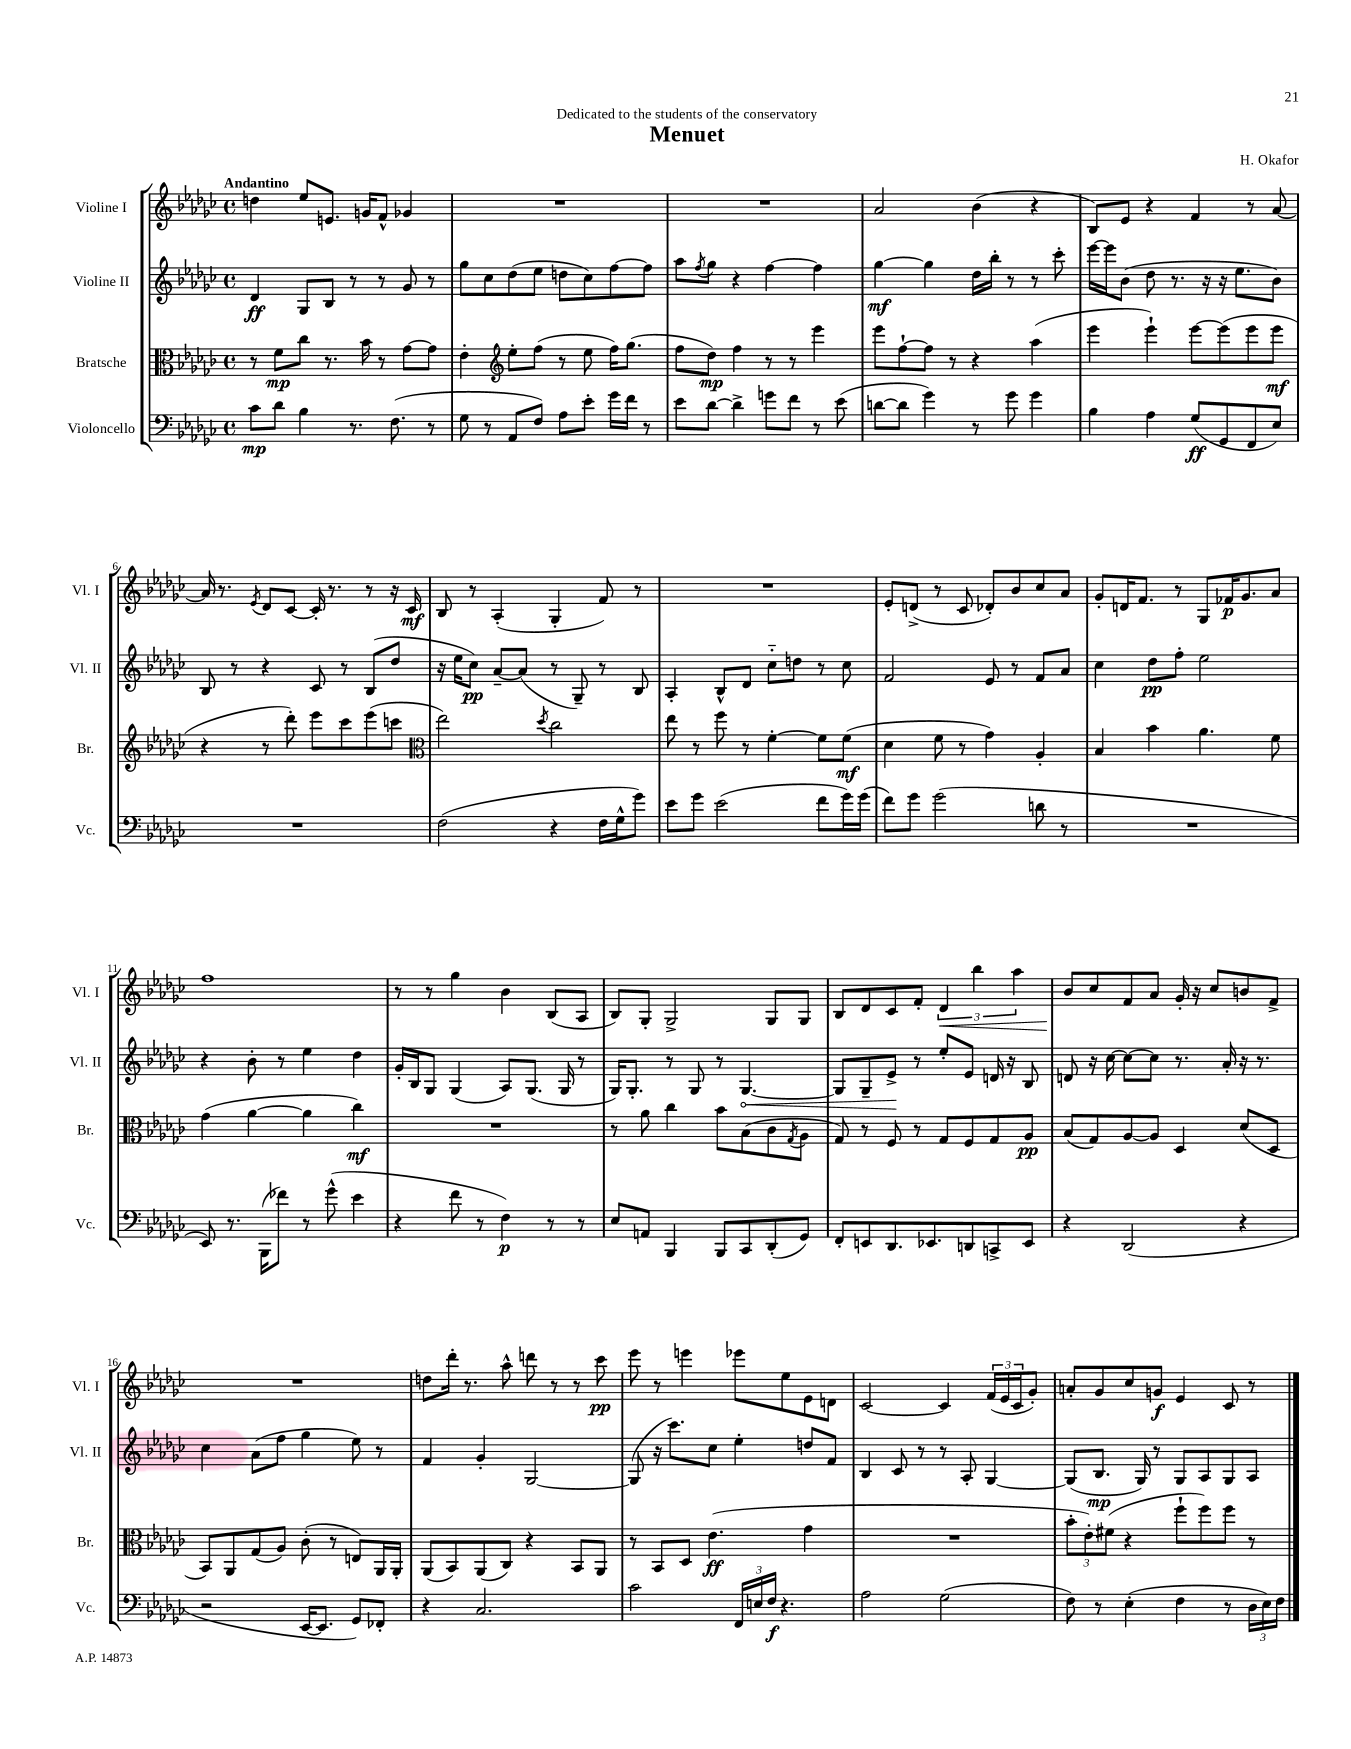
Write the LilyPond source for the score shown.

\header { title = "Menuet" composer = "H. Okafor" dedication = "Dedicated to the students of the conservatory" }
<<
\new StaffGroup <<
\new Staff = "s0" \with { instrumentName = "Violine I" shortInstrumentName = "Vl. I" } {
    \clef treble \key ges \major \defaultTimeSignature \time 4/4 \tempo "Andantino"
    d''4 ees''8 e'8. g'16 f'8-^ ges'4 |
    R1 |
    R1 |
    aes'2 bes'4( r4 |
    bes8) ees'8 r4 f'4 r8 aes'8~ |
    aes'16 r8. \acciaccatura { ees'8 } des'8 ces'8~ ces'16-. r8. r8 r16 ces'16\mf |
    bes8 r8 aes4-.( ges4-. f'8) r8 |
    R1 |
    ees'8-. d'8->( r8 ces'8 des'8-.) bes'8 ces''8 aes'8 |
    ges'8-. d'16 f'8. r8 ges8 fes'16\p ges'8. aes'8 |
    f''1 |
    r8 r8 ges''4 bes'4 bes8( aes8 |
    bes8) ges8-. ges2-> ges8 ges8 |
    bes8 des'8 ces'8 f'8-. \tuplet 3/2 { des'4\< bes''4 aes''4 } |
    bes'8\! ces''8 f'8 aes'8 ges'16-. r16 ces''8 b'8 f'8-> |
    R1 |
    d''8 des'''16-. r8. aes''8-^ d'''8 r8 r8 ces'''8\pp |
    ees'''8 r8 e'''4 ees'''8 ees''8 ees'8 d'8 |
    ces'2~ ces'4 \tuplet 3/2 { f'16( ees'16 ces'16 } ges'8-.) |
    a'8-. ges'8 ces''8 g'8\f ees'4 ces'8 r8 \bar "|." |
}
\new Staff = "s1" \with { instrumentName = "Violine II" shortInstrumentName = "Vl. II" } {
    \clef treble \key ges \major \defaultTimeSignature \time 4/4
    des'4\ff ges8 bes8 r8 r8 ges'8 r8 |
    ges''8 ces''8 des''8( ees''8 d''8 ces''8) f''8~ f''8 |
    aes''8 \acciaccatura { f''8 } ges''8 r4 f''4~ f''4 |
    ges''4~\mf ges''4 des''16 bes''16-. r8 r8 ces'''8-. |
    ees'''16~ ees'''16 bes'8( des''8 r8. r16 r16 ees''8. bes'8) |
    bes8 r8 r4 ces'8 r8 bes8( des''8 |
    r16 ees''16 ces''8\pp) aes'8~-- aes'8( r8 ges8--) r8 bes8 |
    aes4-. bes8-^ des'8 ces''8-_ d''8 r8 ces''8 |
    f'2 ees'8 r8 f'8 aes'8 |
    ces''4 des''8\pp f''8-. ees''2 |
    r4 bes'8-. r8 ees''4 des''4 |
    ges'16-. bes16 ges8 ges4( aes8) ges8.( ges16 r8 |
    ges16) ges8.-. r8 ges8 r8 \once \override Hairpin.circled-tip = ##t ges4.~\< |
    ges8 ges8-- ees'8->\! r8 ees''8-. ees'8 d'16 r16 bes8 |
    d'8 r16 ces''16~ ces''8~ ces''8 r8. aes'16-. r16 r8. |
    ces''4 aes'8( f''8 ges''4 ees''8) r8 |
    f'4 ges'4-. ges2~ |
    ges8( r16 ces'''8.) ces''8 ees''4-. d''8 f'8 |
    bes4 ces'8 r8 r8 aes8-. ges4~ |
    ges8( bes8.\mp ges16) r8 ges8 aes8 ges8 aes8 \bar "|." |
}
\new Staff = "s2" \with { instrumentName = "Bratsche" shortInstrumentName = "Br." } {
    \clef alto \key ges \major \defaultTimeSignature \time 4/4
    r8 f'8\mp ces''8 r8. bes'16 r8 ges'8~ ges'8 |
    ees'4-. \clef treble ees''8-. f''8( r8 ees''8 f''16) ges''8.( |
    f''8 des''8\mp) f''4 r8 r8 ees'''4 |
    ees'''8 f''8~-! f''8 r8 r4 aes''4( |
    ees'''4 ees'''4-!) ees'''8~ ees'''8( ees'''8 ees'''8\mf |
    r4 r8 des'''8-.) ees'''8 ces'''8 ees'''8( c'''8 |
    \clef alto ees''2) \acciaccatura { des''8 } ces''2 |
    ees''8 r8 f''8 r8 f'4~-. f'8 f'8\mf( |
    des'4 f'8 r8 ges'4) aes4-. |
    bes4 bes'4 aes'4. f'8 |
    ges'4( aes'4~ aes'4 ces''4\mf) |
    R1 |
    r8 aes'8 ces''4 bes'8 bes8( ces'8 \acciaccatura { ges8 } aes8 |
    ges8) r8 f8 r8 ges8 f8 ges8 aes8\pp |
    bes8( ges8) aes8~ aes8 des4 des'8( des8 |
    bes,8) aes,8 ges8( aes8) ces'8-.( r8 e8) aes,16 aes,16-. |
    aes,8( bes,8) aes,8( ces8) r4 bes,8 aes,8 |
    r8 bes,8 des8 ees'4.\ff( ges'4 |
    R1 |
    \tuplet 3/2 { bes'8-. ees'8-.) fis'8( } r4 f''8-! f''8) f''8 r8 \bar "|." |
}
\new Staff = "s3" \with { instrumentName = "Violoncello" shortInstrumentName = "Vc." } {
    \clef bass \key ges \major \defaultTimeSignature \time 4/4
    ces'8\mp des'8 bes4 r8. f8.( r8 |
    ges8 r8 aes,8 f8) aes8 ees'8-. ges'16 f'16 r8 |
    ees'8 des'8~ des'4-> g'8 f'8 r8 ees'8( |
    d'8~ d'8 ges'4) r8 ges'8 ges'4 |
    bes4 aes4 ges8\ff( ges,8 f,8 ees8) |
    R1 |
    f2( r4 f16 ges16-^ ges'8) |
    ees'8 ges'8 ees'2( f'8 ges'16) ges'16( |
    f'8) ges'8 ges'2( d'8 r8 |
    R1 |
    ees,8) r8. bes,,16( fes'8) r8 ges'8-^( ees'4 |
    r4 f'8 r8 f4\p) r8 r8 |
    ees8 a,8 bes,,4 bes,,8 ces,8 des,8-.( ges,8) |
    f,8-. e,8 des,8. ees,8. d,8 c,8-> ees,8 |
    r4 des,2( r4 |
    r2 ees,16~ ees,8. ges,8) fes,8-. |
    r4 ces2. |
    ces'2 \tuplet 3/2 { f,16 e16 f16\f } r4. |
    aes2 ges2( |
    f8) r8 ees4-.( f4 r8 \tuplet 3/2 { des16 ees16) f16 } \bar "|." |
}
>>
>>
